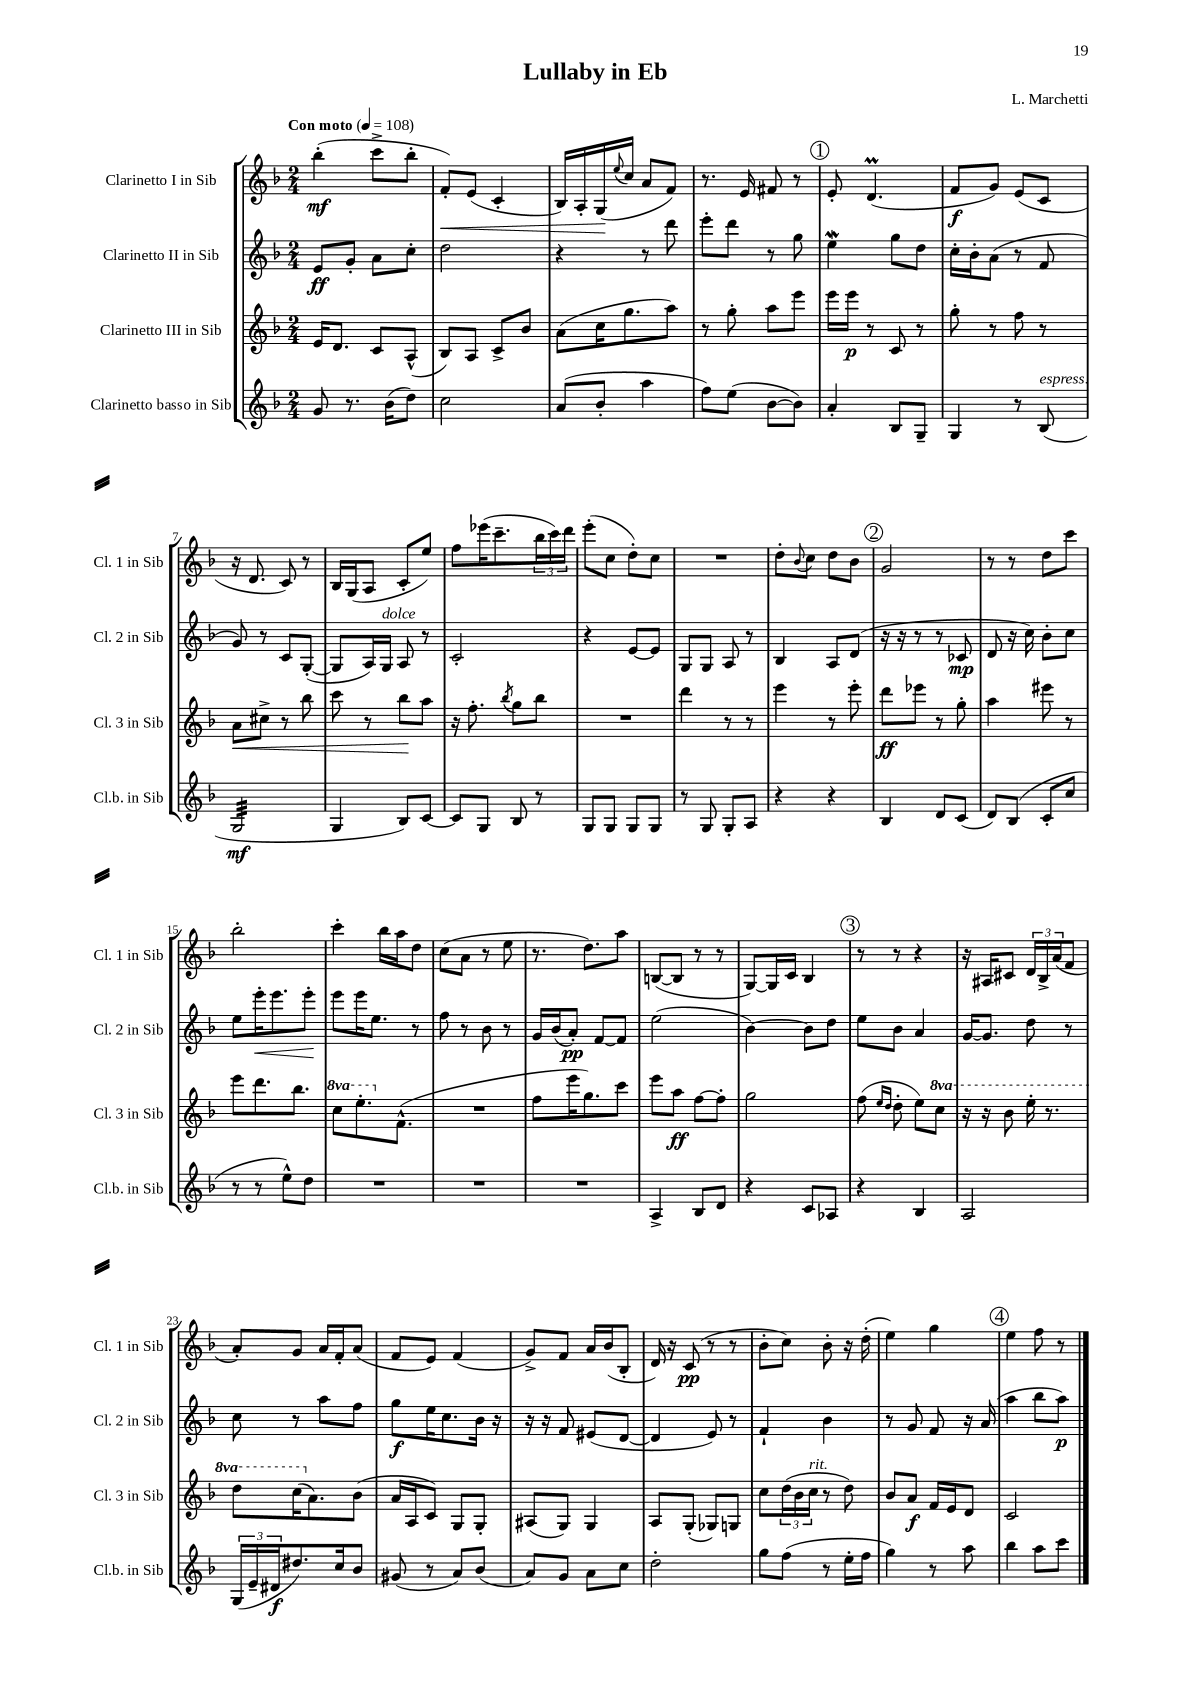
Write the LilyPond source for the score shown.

\header { title = "Lullaby in Eb" composer = "L. Marchetti" }
<<
\new StaffGroup <<
\new Staff = "s0" \with { instrumentName = "Clarinetto I in Sib" shortInstrumentName = "Cl. 1 in Sib" } {
    \clef treble \key f \major \numericTimeSignature \time 2/4 \tempo "Con moto" 4 = 108
    bes''4-.\mf( c'''8-> bes''8-. |
    f'8-.\<) e'8( c'4-. |
    bes16) a16-. g16\!( \appoggiatura { e''8 } c''16 a'8 f'8) |
    r8. e'16 fis'8 r8 |
    \mark \markup { \circle "1" } e'8-. d'4.\prall( |
    f'8\f g'8) e'8( c'8 |
    r16 d'8. c'8) r8 |
    bes16 g16( a8 c'8-. e''8) |
    f''8 ees'''16( c'''8.-- \tuplet 3/2 { bes''16 c'''16) d'''16 } |
    e'''8-.( c''8 d''8-.) c''8 |
    R2 |
    d''8-. \appoggiatura { bes'8 } c''8 d''8 bes'8 |
    \mark \markup { \circle "2" } g'2 |
    r8 r8 d''8 c'''8 |
    bes''2-. |
    c'''4-. bes''16 a''16 d''8 |
    c''8( a'8 r8 e''8 |
    r8. d''8.) a''8 |
    b8~( b8 r8 r8 |
    g8~) g16 c'16 bes4 |
    \mark \markup { \circle "3" } r8 r8 r4 |
    r16 ais16 cis'8 \tuplet 3/2 { d'16 bes16-> a'16( } f'8 |
    a'8-.) g'8 a'16 f'16-. a'8( |
    f'8 e'8) f'4( |
    g'8->) f'8 a'16 bes'16( bes8-. |
    d'16) r16 c'8\pp( r8 r8 |
    bes'8-. c''8) bes'8-. r16 d''16-.( |
    e''4) g''4 |
    \mark \markup { \circle "4" } e''4 f''8 r8 \bar "|." |
}
\new Staff = "s1" \with { instrumentName = "Clarinetto II in Sib" shortInstrumentName = "Cl. 2 in Sib" } {
    \clef treble \key f \major \numericTimeSignature \time 2/4
    e'8\ff g'8-. a'8 c''8-. |
    d''2 |
    r4 r8 d'''8 |
    e'''8-. d'''8 r8 g''8 |
    \mark \markup { \circle "1" } e''4\mordent g''8 d''8 |
    c''16-. bes'16-. a'8( r8 f'8 |
    g'8) r8 c'8 g8~-.( |
    g8 a16) g16^\markup { \italic "dolce" } a8 r8 |
    c'2-. |
    r4 e'8~ e'8 |
    g8 g8 a8 r8 |
    bes4 a8 d'8( |
    \mark \markup { \circle "2" } r16 r16 r8 r8 ces'8\mp |
    d'8 r16 c''16) bes'8-. c''8 |
    e''8 e'''16-.\< e'''8. e'''8-.\! |
    e'''8 e'''16 e''8. r8 |
    f''8 r8 bes'8 r8 |
    g'16 bes'16( a'8-.\pp) f'8~ f'8 |
    e''2( |
    bes'4~) bes'8 d''8 |
    \mark \markup { \circle "3" } e''8 bes'8 a'4 |
    g'16~ g'8. d''8 r8 |
    c''8 r8 a''8 f''8 |
    g''8\f e''16 c''8. bes'16 r16 |
    r16 r16 f'8 eis'8( d'8~ |
    d'4 e'8) r8 |
    f'4-! bes'4 |
    r8 g'8 f'8 r16 a'16( |
    \mark \markup { \circle "4" } a''4 bes''8 a''8\p) \bar "|." |
}
\new Staff = "s2" \with { instrumentName = "Clarinetto III in Sib" shortInstrumentName = "Cl. 3 in Sib" } {
    \clef treble \key f \major \numericTimeSignature \time 2/4 \set Staff.ottavationMarkups = #ottavation-simple-ordinals
    e'16 d'8. c'8 a8-^( |
    bes8) a8 c'8-> bes'8 |
    a'8( c''16 g''8. a''8) |
    r8 g''8-. a''8 e'''8 |
    \mark \markup { \circle "1" } e'''16 e'''16\p r8 c'8 r8 |
    g''8-. r8 f''8 r8 |
    a'8\< cis''8-> r8 bes''8 |
    c'''8 r8 bes''8\! a''8 |
    r16 f''8.-. \acciaccatura { bes''8 } g''8 bes''8 |
    R2 |
    d'''4 r8 r8 |
    e'''4 r8 e'''8-. |
    \mark \markup { \circle "2" } d'''8\ff ees'''8 r8 g''8-. |
    a''4 eis'''8 r8 |
    e'''8 d'''8. bes''8. |
    \ottava #1 c'''8 e'''8.-. \ottava #0 f'8.-^( |
    R2 |
    f''8 e'''16 g''8.) c'''8 |
    e'''8 a''8\ff f''8~ f''8-. |
    g''2 |
    \mark \markup { \circle "3" } f''8( \grace { e''16 d''16 } d''8-. e''8) \ottava #1 c'''8 |
    r16 r16 bes''8 e'''16-. r8. |
    d'''8 c'''16( \ottava #0 a'8.) bes'8( |
    a'16 a16 c'8) g8 g8-. |
    ais8( g8) g4 |
    a8 g8-.( ges8) g8 |
    c''8 \tuplet 3/2 { d''16( bes'16 c''16^\markup { \italic "rit." } } r8 d''8) |
    bes'8 a'8\f f'16 e'16 d'8 |
    \mark \markup { \circle "4" } c'2 \bar "|." |
}
\new Staff = "s3" \with { instrumentName = "Clarinetto basso in Sib" shortInstrumentName = "Cl.b. in Sib" } {
    \clef treble \key f \major \numericTimeSignature \time 2/4
    g'8 r8. bes'16( d''8) |
    c''2 |
    a'8( bes'8-. a''4 |
    f''8) e''8( bes'8~ bes'8) |
    \mark \markup { \circle "1" } a'4-. bes8 g8-- |
    g4 r8 bes8^\markup { \italic "espress." }( |
    g2:32\mf |
    g4 bes8) c'8~ |
    c'8 g8 bes8 r8 |
    g8 g8 g8 g8 |
    r8 g8 g8-. a8 |
    r4 r4 |
    \mark \markup { \circle "2" } bes4 d'8 c'8( |
    d'8) bes8( c'8-. c''8 |
    r8 r8 e''8-^) d''8 |
    R2 |
    R2 |
    R2 |
    a4-> bes8 d'8 |
    r4 c'8 aes8 |
    \mark \markup { \circle "3" } r4 bes4 |
    a2 |
    \tuplet 3/2 { g16( e'16-- dis'16\f } dis''8.) c''16 bes'8 |
    gis'8( r8 a'8) bes'8( |
    a'8) g'8 a'8 c''8 |
    d''2-. |
    g''8 f''8( r8 e''16-. f''16 |
    g''4) r8 a''8 |
    \mark \markup { \circle "4" } bes''4 a''8 c'''8 \bar "|." |
}
>>
>>
